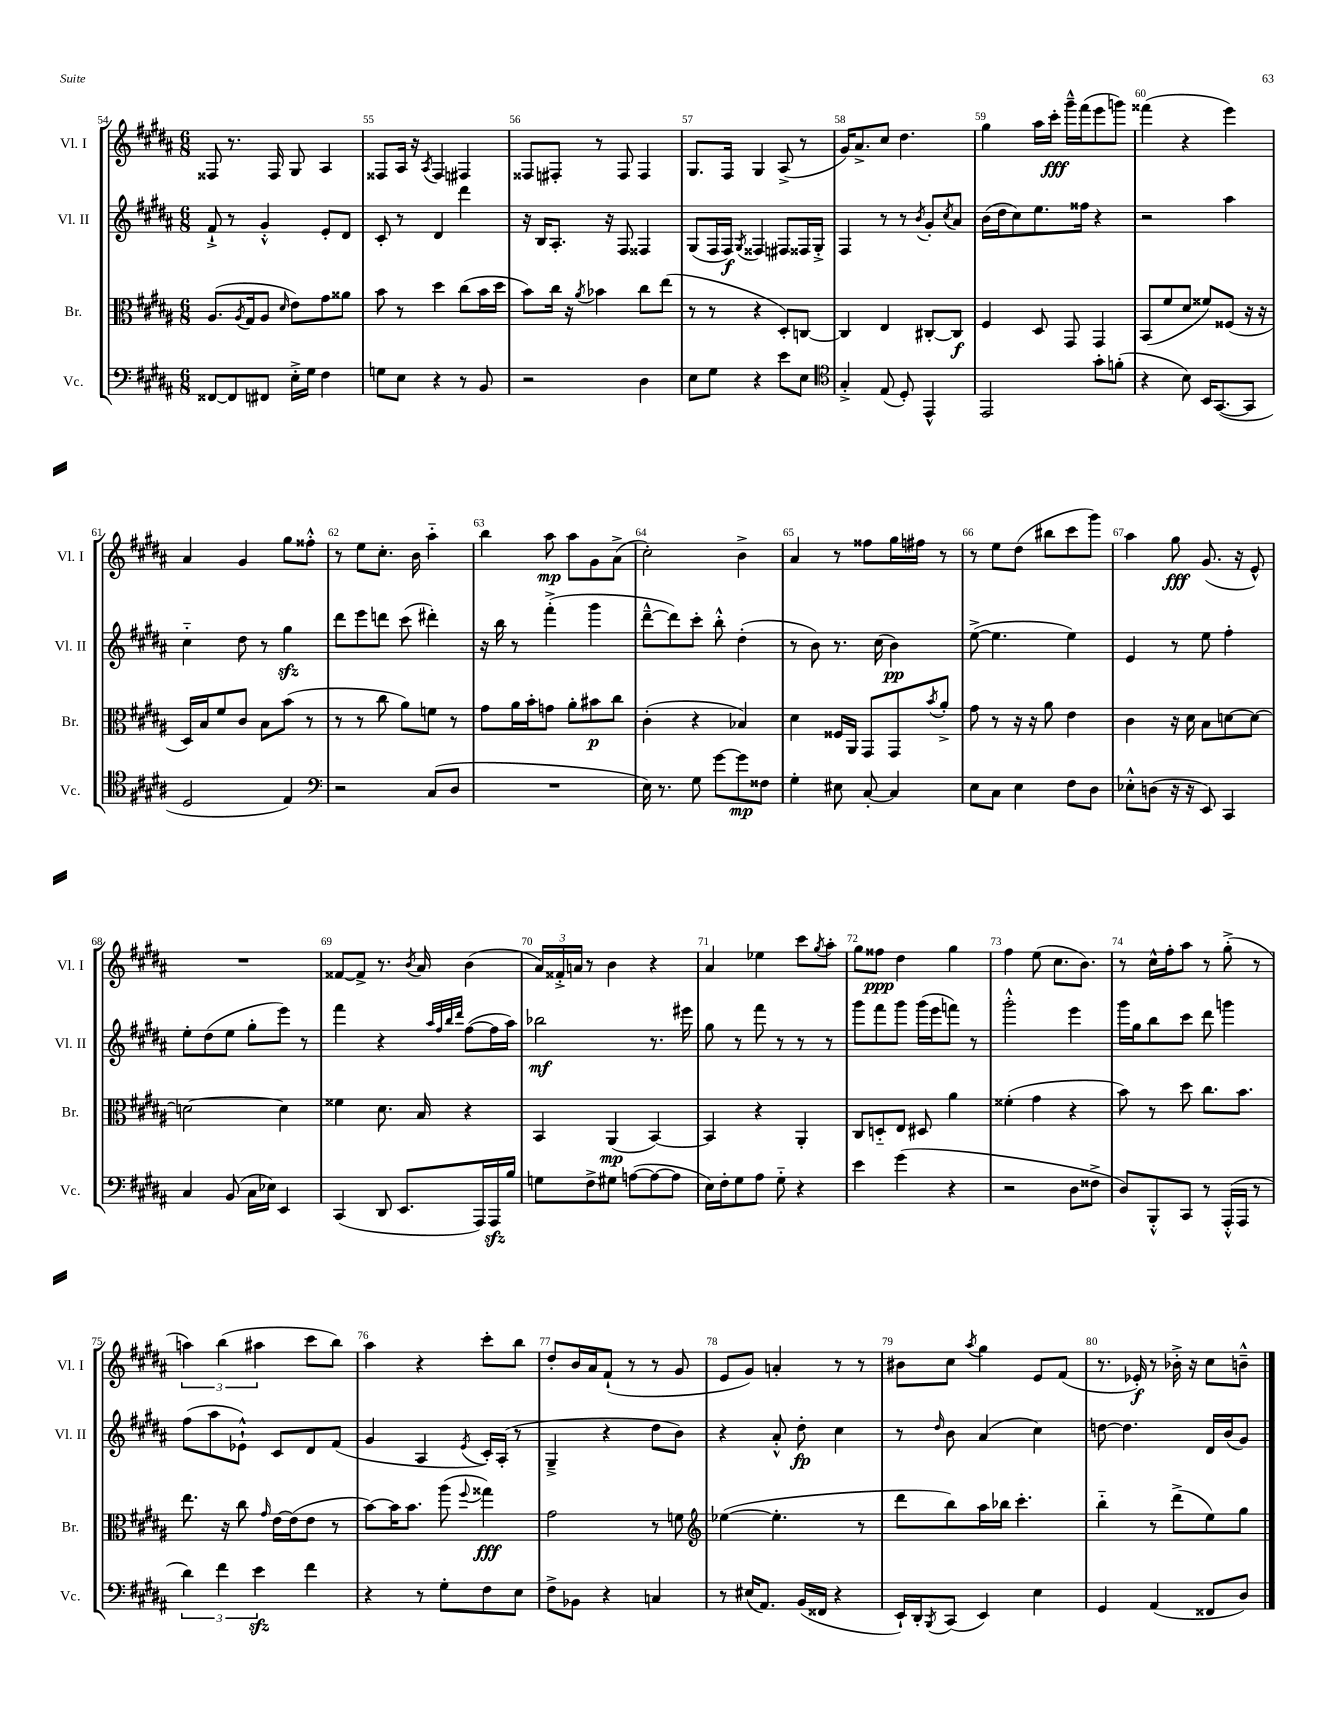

**kern	**kern	**kern	**kern
*staff4	*staff3	*staff2	*staff1
*clefF4	*clefC3	*clefG2	*clefG2
*k[f#c#g#d#a#]	*k[f#c#g#d#a#]	*k[f#c#g#d#a#]	*k[f#c#g#d#a#]
*M6/8	*M6/8	*M6/8	*M6/8
[8FF##	(8.A#	8f#`^	8F##
8FF##]	.	8r	8.r
.	8qA#	.	.
.	16G#	.	.
8FF#	8A#	4g#'^^	.
.	.	.	16F##
.	16qqd#	.	.
16E'^	8e)	.	8G#
16G#	.	.	.
4F#	8g#	8e'	4A#
.	8a##	8d#	.
=	=	=	=
8G	8b	8c#'	8F##
8E	8r	8r	16A#
.	.	.	16r
.	.	.	8qA#
4r	4dd#	4d#	4F##
8r	(8cc#	4ddd#	4F#
8BB	16b	.	.
.	16dd#	.	.
=	=	=	=
2r	8b)	16r	8F##
.	.	16B	.
.	16cc#	8.A#'	8F#'
.	16r	.	.
.	8qa#	.	.
.	4b-	.	8r
.	.	16r	.
.	.	8F#	8F#
4D#	8cc#	4F##	4F#
.	(8ee	.	.
=	=	=	=
8E	8r	(8G#	8.G#
8G#	8r	16F#	.
.	.	16F#)	16F#
.	.	8qG#	.
4r	4r	4F##	4G#
8e	8D#')	8F#	(8A#^
8E	[8C	16F##	8r
.	.	16G#'^	.
=	=	=	=
*clefC4	*	*	*
4G#'^	4C]	4F#	16g#)
.	.	.	8.a#^
(8E	4E	8r	8cc#
8D#')	.	8r	4.dd#
.	.	8qb	.
4EE^^	[8C#'	8g#'	.
.	.	8qcc#	.
.	8C#]	8a#	.
=	=	=	=
2EE	4F#	(16b	4gg#
.	.	16dd#	.
.	.	8cc#)	.
.	8D#	8.ee	16aa#
.	.	.	16ccc#'
.	8GG#	.	16ggg#~^^
.	.	16ff##	(16fff#
8g#'	4GG#	4r	8eee
(8f'	.	.	8ggg)
=	=	=	=
4r	(8BB	2r	(4fff##
.	8f#	.	.
8B)	8d#	.	4r
16BB	8f##)	.	.
([8.GG#	.	.	.
.	(8F##	4aa#	4eee)
8GG#]	16r	.	.
.	16r	.	.
=	=	=	=
2D#	16D#)	4cc#'~	4a#
.	16B	.	.
.	8f#	.	.
.	8c#	8dd#	4g#
.	8B	8r	.
4E)	(8b	4gg#	8gg#
.	8r	.	8ff##'^^
=	=	=	=
*clefF4	*	*	*
2r	8r	8ddd#	8r
.	8r	8eee	8ee
.	8cc#	8ddd	8.cc#'
.	8a#)	(8ccc#	.
.	.	.	16b
(8C#	8f	4ddd#')	4aa#'~
8D#	8r	.	.
=	=	=	=
2.r	8g#	16r	4bb
.	.	16bb	.
.	16a#	8r	.
.	16b'	.	.
.	8g	(4fff#'^	8aa#
.	8a#'	.	8aa#
.	8b#	4ggg#	8g#
.	8cc#	.	(8a#^
=	=	=	=
16E)	(4c#'	[8ddd#~^^	2cc#')
8.r	.	.	.
.	.	8ddd#])	.
8G#	4r	8ccc#'	.
[8g#	.	8bb'^^	.
8g#]	4B-)	(4dd#'	4b^
8F##	.	.	.
=	=	=	=
4G#'	4d#	8r	4a#
.	.	8b)	.
8E#	16F##	8.r	8r
.	16AA#	.	.
[8C#'	8GG#	.	8ff##
.	.	(16cc#	.
4C#]	8GG#	4b)	16gg#
.	.	.	16ff#
.	8qb	.	.
.	8a#'^	.	8r
=	=	=	=
8E	8g#	([8ee^	8r
8C#	8r	4.ee]	8ee
4E	16r	.	(8dd#
.	16r	.	.
.	8a#	.	8bb#
8F#	4e	4ee)	8ccc#
8D#	.	.	8ggg#)
=	=	=	=
8E-'^^	4c#	4e	4aa#
(8D	.	.	.
16r	16r	8r	8gg#
16r	16d#	.	.
8EE)	8B	8ee	(8.g#
4CC#	[8d	4ff#'	.
.	.	.	16r
.	8d_	.	8e^^)
=	=	=	=
4C#	2d_	8ee'	2.r
.	.	(8dd#	.
(8BB	.	8ee	.
16C#	.	8gg#'	.
16E-)	.	.	.
4EE	4d]	8eee)	.
.	.	8r	.
=	=	=	=
(4CC#	4f##	4fff#	[8f##
.	.	.	8f##^]
8DD#	8.d#	4r	8.r
8.EE	.	.	.
.	.	.	8qb
.	16B	.	16a#
.	.	32qqaa#	.
.	.	32qqff#	.
.	.	32qqbb	.
.	.	32qqddd#	.
.	4r	([8ff#	(4b
16AAA#)	.	.	.
16AAA#	.	16ff#]	.
16B	.	16aa#)	.
=	=	=	=
8G	4BB	2bb-	24a#)
.	.	.	24f##'^
.	.	.	24a
8F#^	.	.	8r
8G#	(4AA#	.	4b
([8A	.	.	.
8A_	[4BB)	8.r	4r
8A]	.	.	.
.	.	16eee#	.
=	=	=	=
16E)	4BB]	8gg#	4a#
16F#'	.	.	.
8G#	.	8r	.
8A#	4r	8fff#	4ee-
8G#'~	.	8r	.
4r	4AA#'	8r	8ccc#
.	.	.	8qgg#
.	.	8r	8aa#'
=	=	=	=
4e	8C#	8ggg#	8gg#
.	8D'~	8fff#	8ff##
(4g#	8E	8ggg#	4dd#
.	8D#	(16ggg#	.
.	.	16eee	.
4r	4a#	8fff)	4gg#
.	.	8r	.
=	=	=	=
2r	(4f##'	2ggg#'^^	4ff#
.	4g#	.	(8ee
.	.	.	8.cc#
8D#	4r	4eee	.
.	.	.	8.b)
8F##^	.	.	.
=	=	=	=
8D#)	8b)	16ggg#	8r
.	.	16gg#	.
8BBB'^^	8r	8bb	16cc#^^
.	.	.	16ff#'
8CC#	8dd#	8ccc#	8aa#
8r	8.cc#	8ddd#	8r
(16AAA#'^^	.	4ggg	(8gg#'^
16AAA#	8.b	.	.
8r	.	.	8r
=	=	=	=
6d#)	8.ee	(8ff#	6aa)
.	.	8aa#	.
6f#	.	.	(6bb
.	16r	.	.
.	8cc#	8e-`^^)	.
6e	.	.	6aa#
.	16qqg#	.	.
.	[16e	8c#	.
.	(16e]	.	.
4f#	8e	8d#	8ccc#
.	8r	(8f#	8bb)
=	=	=	=
4r	[8b)	4g#	4aa#
.	16b]	.	.
.	8.b	.	.
8r	.	4A#	4r
8G#'	(8aa#	.	.
.	8qqff#	8qe	.
8F#	4gg##)	16c#')	8ccc#'
.	.	(16A#'	.
8E	.	8r	8bb
=	=	=	=
8F#^	2g#	4G#~^	8dd#'
8BB-	.	.	16b
.	.	.	16a#
4r	.	4r	(8f#`
.	.	.	8r
4C	8r	8dd#	8r
.	8f	8b)	8g#
=	=	=	=
*	*clefG2	*	*
8r	([4ee-	4r	8e
(16E#	.	.	8g#)
8.AA#)	.	.	.
.	4.ee-']	8a#'^^	4a'
(16BB	.	8dd#'	.
16FF##	.	.	.
4r	.	4cc#	8r
.	8r	.	8r
=	=	=	=
16EE`)	8ddd#	8r	8b#
16DD#'	.	.	.
8qBBB	.	16qqdd#	.
(8CC#	8bb)	8b	8cc#
.	.	.	8qaa#
4EE)	16aa#	(4a#	4gg#
.	16bb-	.	.
.	4.ccc#'	.	.
4E	.	4cc#)	8e
.	.	.	(8f#
=	=	=	=
4GG#	4bb'~	[8dd	8.r
.	.	4.dd]	.
.	.	.	16e-')
(4AA#	8r	.	8r
.	(8ddd#^	.	16b-'^
.	.	.	16r
8FF##	8ee)	16d#	8cc#
.	.	(16b	.
8D#)	8gg#	8g#)	8b~^^
==	==	==	==
*-	*-	*-	*-
